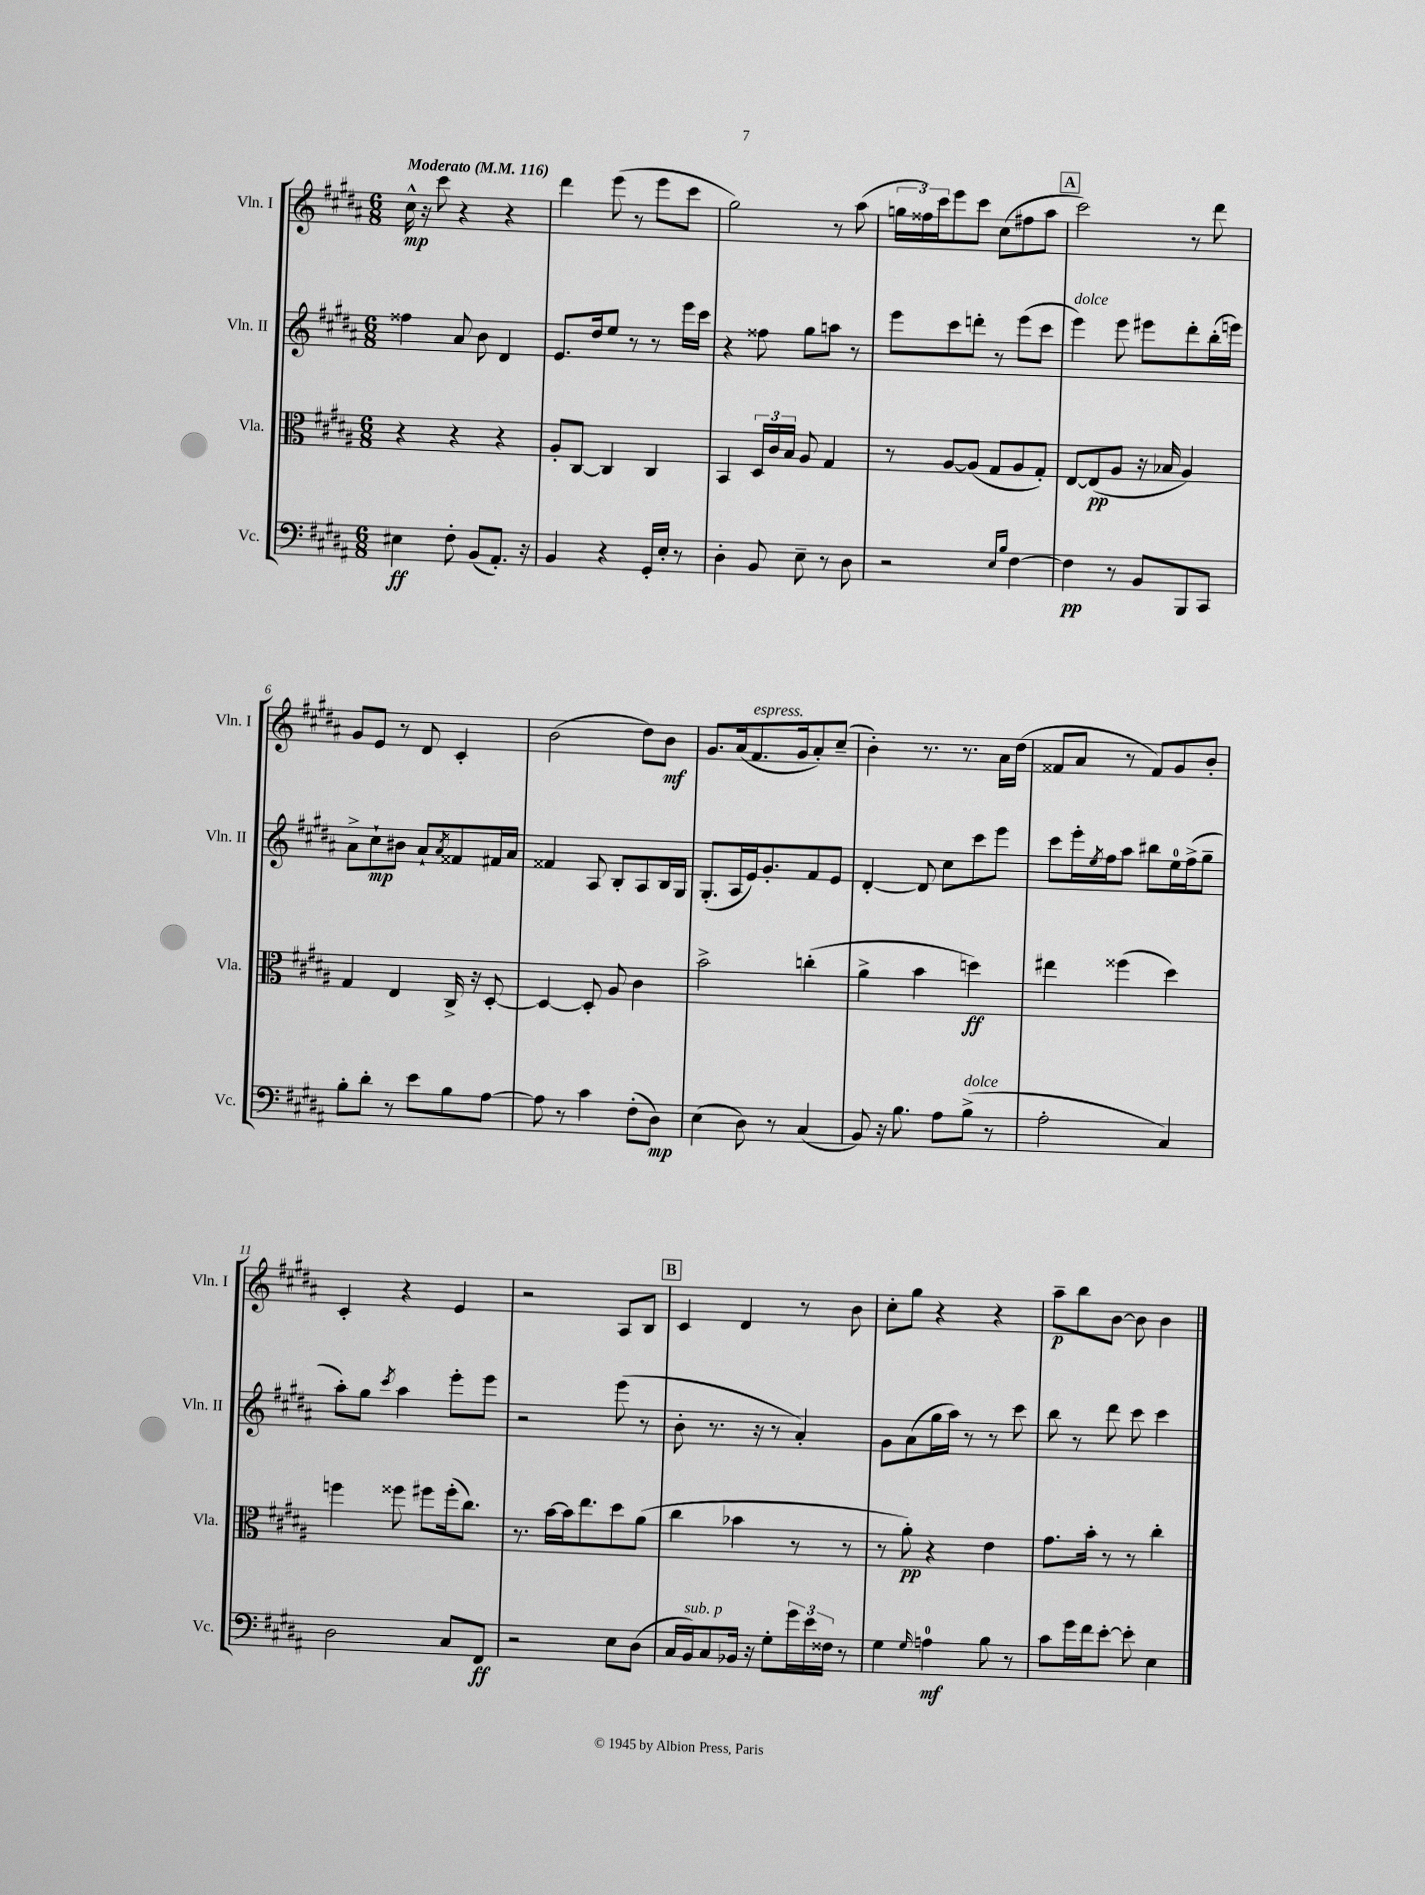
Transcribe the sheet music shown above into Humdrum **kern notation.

**kern	**kern	**kern	**kern
*staff4	*staff3	*staff2	*staff1
*clefF4	*clefC3	*clefG2	*clefG2
*k[f#c#g#d#a#]	*k[f#c#g#d#a#]	*k[f#c#g#d#a#]	*k[f#c#g#d#a#]
*M6/8	*M6/8	*M6/8	*M6/8
*MM116	*MM116	*MM116	*MM116
4E#	4r	4ff##	16cc#^^
.	.	.	16r
.	.	.	8ccc#
8F#'	4r	8a#	4r
(8BB	.	8b	.
8.AA#')	4r	4d#	4r
16r	.	.	.
=	=	=	=
4BB	8A#'	8.e	4ddd#
.	[8C#	.	.
.	.	16dd#	.
4r	4C#]	8ee	(8eee
.	.	8r	8r
16GG#'	4C#	8r	8eee
16E'	.	.	.
8r	.	16eee	8ccc#
.	.	16ccc#	.
=	=	=	=
4D#'	4BB	4r	2gg#)
8BB	24D#	8ff##	.
.	24c#	.	.
.	24B	.	.
8E~	8A#	8gg#	.
8r	4G#	8aa	8r
8D#	.	8r	(8aa#
=	=	=	=
2r	8r	8eee	24gg
.	.	.	24ff##)
.	.	.	24ccc#
.	[8A#	8ccc#	8eee
.	(8A#]	8ddd'	8ccc#
.	8G#	8r	(8cc#
16qqE	.	.	.
16qqB	.	.	.
[4F#	8A#	(8eee	8ff#
.	8G#')	8ccc#	8aa#
=	=	=	=
4F#]	[8E	4eee)	2ccc#)
.	(8E]	.	.
8r	8A#	8eee	.
8BB	16r	8eee#	.
.	16B-	.	.
8BBB	4A#)	8ddd#'	8r
8CC#	.	(16bb'	8ddd#
.	.	16eee)	.
=	=	=	=
8B'	4G#	8a#^	8g#
8d#'	.	8cc#`	8e
8r	4E	8b#	8r
8e	.	8a#`	8d#
.	.	8qa#	.
8B	16C#^	8f##	4c#'
.	16r	.	.
[8A#	[8D#'	16f#	.
.	.	16a#	.
=	=	=	=
8A#]	4D#_	4f##	(2b
8r	.	.	.
4c#	8D#']	8A#	.
.	8A#	8B'	.
(8F#'	4c#	8A#	8dd#)
8D#)	.	16B	8b
.	.	16G#	.
=	=	=	=
(4E	2b^	(8.G#'	8.g#
.	.	16A#	(16a#
8D#)	.	16e)	8.f#
.	.	8.g#'	.
8r	.	.	.
.	.	.	16g#
(4C#	(4cc'	8f#	8a#')
.	.	8e	(8cc#~
=	=	=	=
8BB)	4a#^	[4d#'	4b')
16r	.	.	.
8.B	.	.	.
.	4b	8d#]	8.r
8A#	.	8cc#	.
.	.	.	8.r
(8B^	4dd)	8ccc#	.
8r	.	8eee	16a#
.	.	.	(16dd#
=	=	=	=
2A#'	4ee#	8ccc#	8f##
.	.	16eee'	8a#
.	.	8qee	.
.	.	16ff#	.
.	(4ff##	8aa#	8r
.	.	8bb#	8f##)
4C#)	4dd#)	16ee	8g#
.	.	(16ff#^	.
.	.	8gg#~	8b'
=	=	=	=
2D#	4ff	8aa#')	4c#'
.	.	8gg#	.
.	.	8qccc#	.
.	8ff##	4aa#	4r
.	8ff#	.	.
8C#	(16ff#'	8eee'	4e
.	8.cc#)	.	.
8FF#	.	8eee	.
=	=	=	=
2r	8.r	2r	2r
.	[16b	.	.
.	16b]	.	.
.	8.ee	.	.
8E	8dd#	(8eee	8A#
(8D#	(8a#	8r	8B
=	=	=	=
16C#	4cc#	8b'	4c#
16BB)	.	.	.
8C#	.	8.r	.
16BB-	4b-	.	4d#
16r	.	16r	.
8G#'	.	8r	.
24g#	8r	4a#')	8r
24e	.	.	.
24F##	.	.	.
8r	8r	.	8b
=	=	=	=
4G#	8r	8g#	8cc#'
.	8a#')	(8a#	8gg#
16qqG#	.	.	.
4A	4r	16gg#	4r
.	.	16aa#)	.
.	.	8r	.
8B	4e	8r	4r
8r	.	8ccc#	.
=	=	=	=
8c#	8.g#	8bb	8aa#~
16g#	.	8r	8bb
16f#	16b'	.	.
[8e'	8r	8ddd#	[8b
8e']	8r	8ccc#	8b]
4E	4cc#'	4ccc#	4b
==	==	==	==
*-	*-	*-	*-
